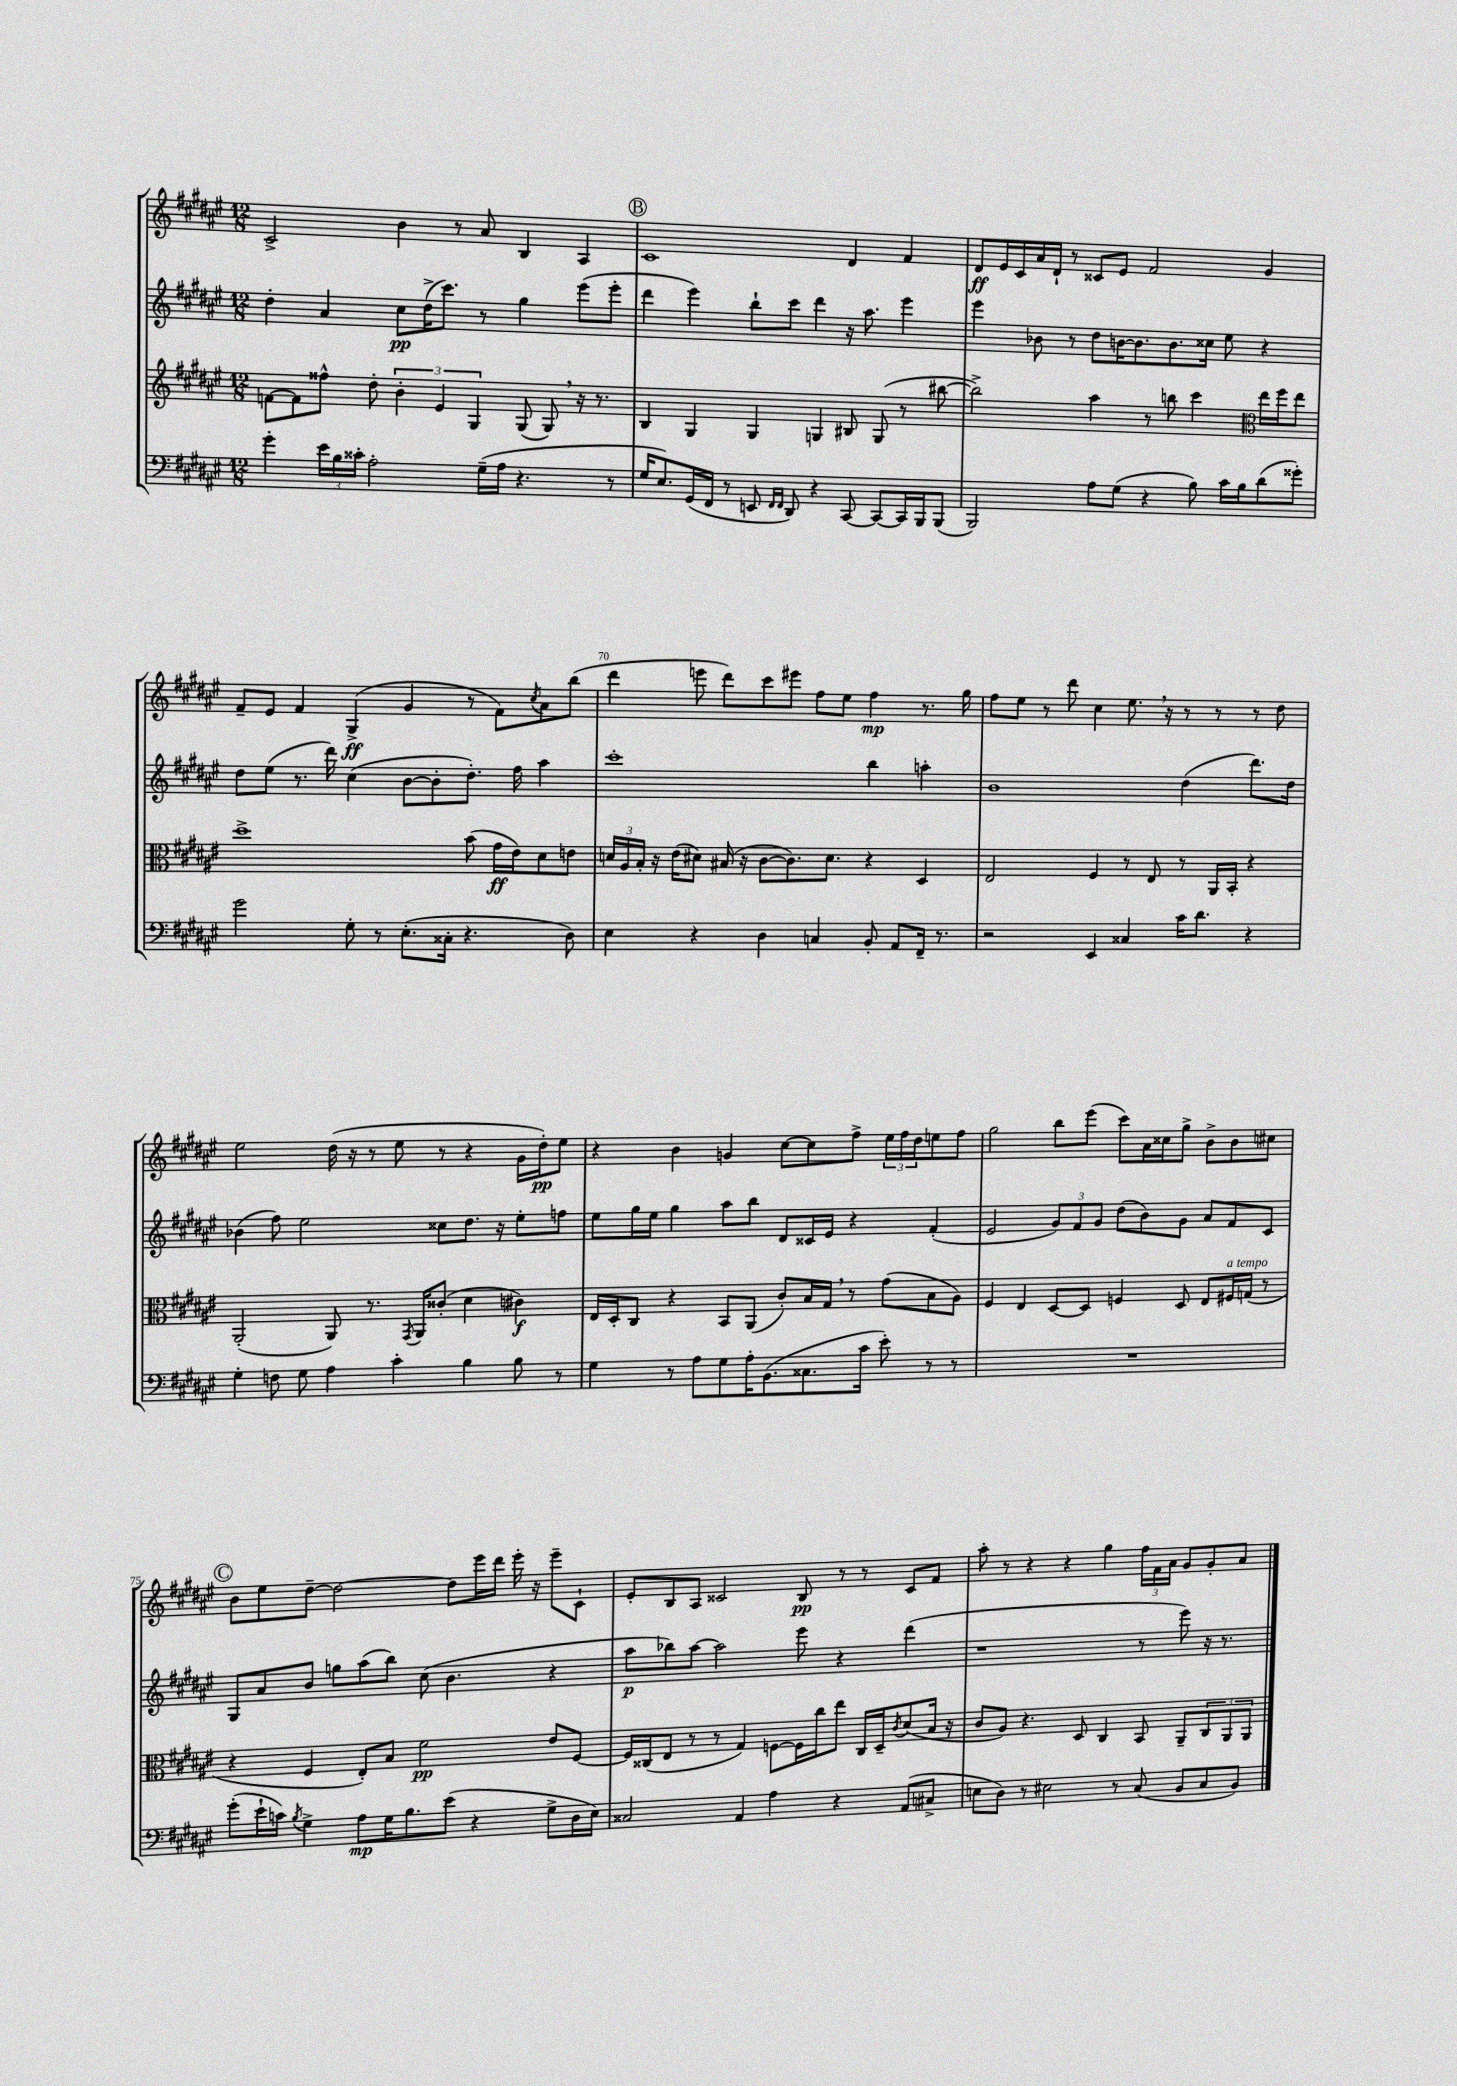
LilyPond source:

<<
\new StaffGroup <<
\new Staff = "s0" {
    \clef treble \key fis \major \numericTimeSignature \time 12/8
    cis'2-> b'4 r8 ais'8 b4 ais4 |
    \mark \markup { \circle "B" } cis'1 dis'4 fis'4 |
    dis'8\ff eis'16 cis'16 ais'16 dis'16-! r8 cisis'8 eis'8 fis'2 gis'4 |
    fis'8-- eis'8 fis'4 gis4->\ff( gis'4 r8 fis'8) \acciaccatura { cis''8 } ais'8 b''8( |
    dis'''4 e'''8 dis'''8) cis'''8 eis'''8 fis''8 eis''8 fis''4\mp r8. gis''16 |
    fis''8 eis''8 r8 dis'''8 cis''4 eis''8. \breathe r16 r8 r8 r8 dis''8 |
    eis''2 dis''16( r16 r8 eis''8 r8 r4 gis'16 dis''16-.\pp) eis''8 |
    r4 b'4 g'4 cis''8~ cis''8 fis''8-> \tuplet 3/2 { eis''16 fis''16 dis''16 } e''8 fis''8 |
    gis''2 b''8 eis'''8( cis'''8) ais'16 cisis''16 gis''8-> b'8-> b'8 cis''8 |
    \mark \markup { \circle "C" } b'8 eis''8 dis''8~-- dis''2~ dis''8 eis'''16 dis'''16 eis'''16-. r16 eis'''8-- cis'8-! |
    eis'8-. b8 ais8 cisis'2 b8\pp r8 r8 cisis'8 fis'8 |
    ais''8-. r8 r4 r4 gis''4 \tuplet 3/2 { fis''16 fis'16 ais'16 } gis'8 gis'8-. ais'8 \bar "|." |
}
\new Staff = "s1" {
    \clef treble \key fis \major \numericTimeSignature \time 12/8
    dis''4-. ais'4 cis''8\pp dis''16->( cis'''8.) r8 gis''4 eis'''8( eis'''8-. |
    \mark \markup { \circle "B" } dis'''4 eis'''4) b''8-! cis'''8 dis'''4 r16 ais''8. eis'''4 |
    eis'''4 bes'8 r8 dis''8 b'16~ b'8. b'8. cisis''16 eis''8 r4 |
    dis''8 eis''8( r8. dis'''16) cis''4( b'8~ b'8-. dis''8.-.) fis''16 ais''4 |
    cis'''1-. b''4 a''4-. |
    b'1 dis''4( dis'''8.) dis''16 |
    bes'4( fis''8) eis''2 cisis''8 dis''8. r16 eis''8-. f''8 |
    eis''8 gis''16 eis''16 gis''4 ais''8 b''8 dis'8 cisis'16 eis'16 r4 fis'4-.( |
    eis'2 \tuplet 3/2 { gis'8) fis'8 gis'8 } dis''8( b'8) gis'8 ais'8 fis'8 cis'8 |
    \mark \markup { \circle "C" } gis8 ais'8 b'8 g''8 ais''8( b''8) cis''8( b'4. r4 |
    ais''8\p bes''8) ais''8~ ais''2 eis'''8 r4 dis'''4( |
    r1 r8 eis'''8) r16 r8. \bar "|." |
}
\new Staff = "s2" {
    \clef treble \key fis \major \numericTimeSignature \time 12/8
    f'8~ f'8 fisis''8-^ dis''8-. \tuplet 3/2 { b'4-. eis'4 gis4 } gis8( gis8) \breathe r16 r8. |
    \mark \markup { \circle "B" } b4 gis4 gis4 g4 bis8 g8( r8 bis''8~ |
    bis''2->) ais''4 r8 b''8 cis'''4 \clef alto eis''16 fis''16 eis''8 |
    dis''1-> b'8( gis'16\ff eis'16) dis'8 e'8 |
    \tuplet 3/2 { d'16 ais16 b16-. } r16 eis'16( dis'8) bis16( r16 cis'8~ cis'8.) dis'8. r4 dis4 |
    eis2 fis4 r8 eis8 r8 ais,16 b,16-. r4 |
    ais,2-.( ais,8) r8. \acciaccatura { gis,8 } ais,16 cisis'8-.( dis'4 cis'4\f) |
    eis16 dis16-. cis8 r4 b,8 ais,8( cis'8-.) b16 gis16 \breathe r8 gis'8( b8 ais8) |
    fis4 eis4 dis8~ dis8 f4 dis8 eis8 fis16^\markup { \italic "a tempo" } g16( r8 |
    \mark \markup { \circle "C" } r4 fis4 eis8-.) b8 fis'2\pp eis'8 fis8~ |
    fis16 cisis16( eis8 r8 r8 gis4) f8~ f16 cis''16 eis''8 cisis16 dis16-- \acciaccatura { cis'8 } dis'8( b16 r16 |
    cis'8 ais8) r4. dis8 cis4 b,8 ais,8-- \tuplet 3/2 { cis8 ais,8 ais,8 } \bar "|." |
}
\new Staff = "s3" {
    \clef bass \key fis \major \numericTimeSignature \time 12/8
    gis'4-. \tuplet 3/2 { eis'16 b16 cisis'16-. } ais2-. gis16--( ais16 r4. r8 |
    \mark \markup { \circle "B" } gis16 eis8.) gis,16( fis,16 r8 e,8 \grace { fis,16 fis,16 } dis,8) r4 cis,8~ cis,8~ cis,16 b,,16 b,,8( |
    b,,2) ais8 gis8( r4 b8) cis'16 b16 dis'8( gisis'8-.) |
    gis'2 gis8-. r8 eis8.-.( cisis16-. r4. dis8) |
    eis4 r4 dis4 c4 b,8-. ais,8 fis,16-- r8. |
    r2 eis,4 cisis4 cis'16 dis'8. r4 |
    gis4-. f8 gis8 ais4 cis'4-. b4 b8 r8 |
    gis4 r8 ais8 gis8 ais16-. b,8.( cisis8. cis'16 eis'8-.) r8 r8 |
    R1. |
    \mark \markup { \circle "C" } gis'8-.( eis'16-! c'16) \acciaccatura { b8 } gis4-> ais8\mp gis16 b8. eis'8( r4 gis8-> dis16 eis16) |
    cisis2 ais,4 ais4 r4 ais,8( cis8-> |
    e8 dis8) r8 eis2 r8 cis8( b,8 cis8 b,8) \bar "|." |
}
>>
>>
\layout { \context { \Score currentBarNumber = #66 \override BarNumber.break-visibility = ##(#f #t #t) barNumberVisibility = #(every-nth-bar-number-visible 5) } }
